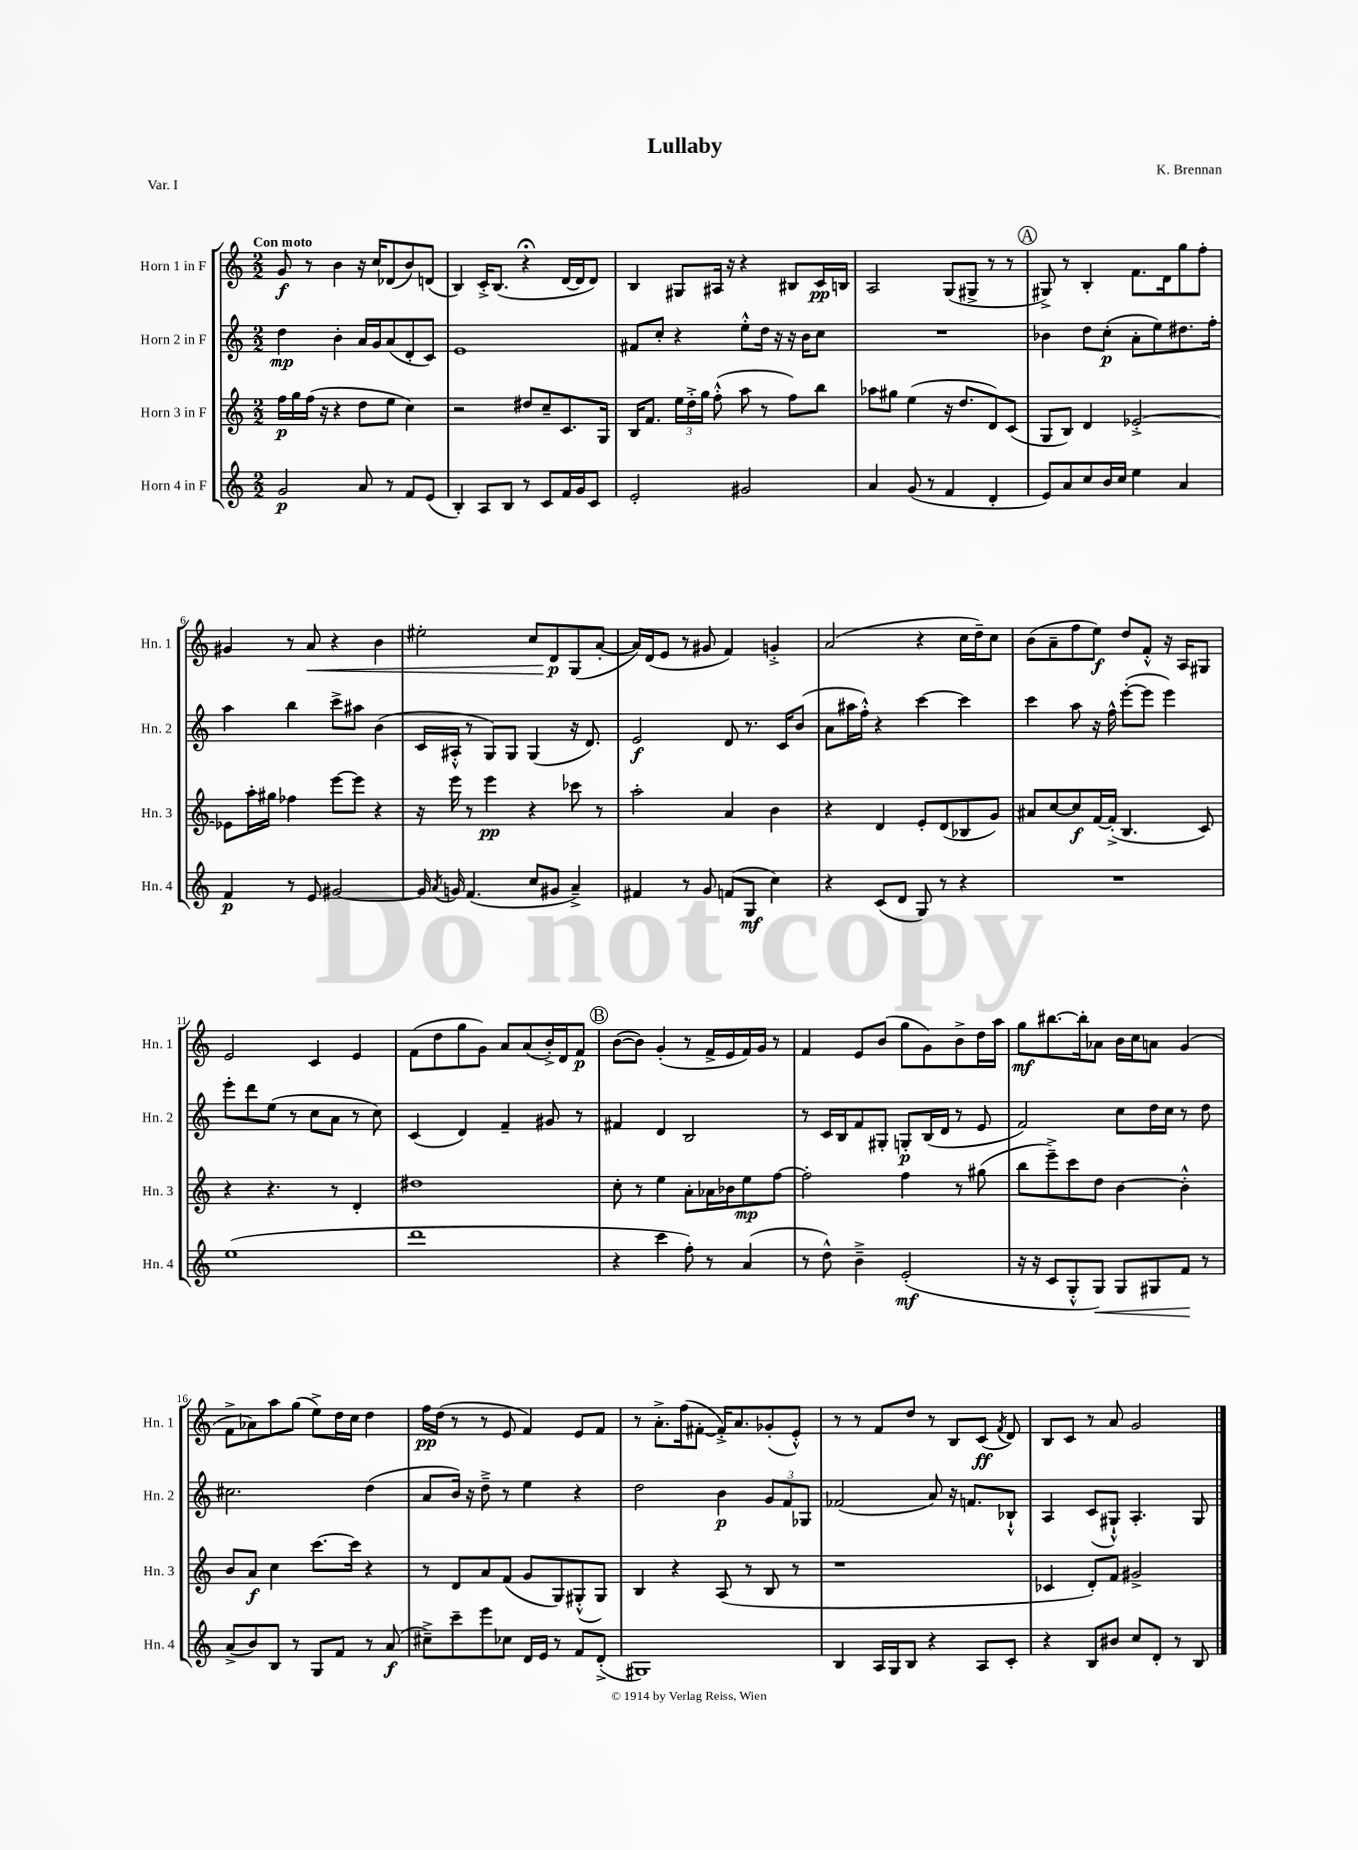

**kern	**kern	**kern	**kern
*staff4	*staff3	*staff2	*staff1
*clefG2	*clefG2	*clefG2	*clefG2
*k[]	*k[]	*k[]	*k[]
*M2/2	*M2/2	*M2/2	*M2/2
2g	16ff	4dd	8g
.	16gg	.	.
.	(16ff	.	8r
.	16r	.	.
.	4r	4b'	4b
8a	8dd	16a	16r
.	.	16g	16cc
8r	8ee	(8a	(8d-
8f	4cc)	8d'	8b)
(8e	.	8c)	(8d
=	=	=	=
4B')	2r	1e	4B)
8A	.	.	16c'^
.	.	.	(8.B
8B	.	.	.
8r	8dd#	.	4r;
8c	8cc~	.	.
16f	8.c	.	[16d
16g	.	.	16d]
8c	.	.	8d)
.	16G	.	.
=	=	=	=
2e'	16B	8f#	4B
.	8.f	.	.
.	.	8cc'	.
.	24ee	4r	8G#
.	24dd'^	.	.
.	24gg	.	.
.	(8ff'^^	.	16A#
.	.	.	16r
2g#	8aa	8ee'^^	4r
.	8r	16dd	.
.	.	16r	.
.	8ff)	16r	8B#
.	.	16b	.
.	8bb	8cc	16c
.	.	.	16B
=	=	=	=
4a	8aa-	1r	2A
.	8gg#	.	.
(8g	(4ee	.	.
8r	.	.	.
4f	16r	.	(8G
.	8.dd	.	.
.	.	.	8G#^
4d'	8d)	.	8r
.	(8c	.	8r
=	=	=	=
8e)	8G	4b-	8G#^)
8a	8B)	.	8r
8cc	4d	8dd	4B'
16b	.	(8cc'	.
16cc	.	.	.
4ee	[2e-'^	8a'	8.f
.	.	8ee)	.
.	.	.	16d
4a	.	8.dd#	8gg
.	.	.	8ff'
.	.	16ff'	.
=	=	=	=
4f	8e-]	4aa	4g#
.	16aa'	.	.
.	16gg#	.	.
8r	4ff-	4bb	8r
8e	.	.	8a
[2g#	[8eee	8ccc^	4r
.	8eee]	8aa#	.
.	4r	(4b	4b
=	=	=	=
16g#]	16r	16c	2ee#'
8qa	.	.	.
16g	16eee	16A#'^^	.
(4.f	8r	8r	.
.	4eee	8G)	.
.	.	8G	.
8cc	4r	(4G	8cc
8g#	.	.	8d
4a~^)	8ccc-	16r	(8G
.	.	8.d)	.
.	8r	.	[8a'
=	=	=	=
4f#	2aa'	2e	16a])
.	.	.	(16d
.	.	.	8e
8r	.	.	8r
8g	.	.	8g#
(8f	4a	8d	4f)
8G	.	8.r	.
4cc)	4b	.	4g'^
.	.	16c	.
.	.	(8b	.
=	=	=	=
4r	4r	8a	(2a
.	.	16aa#	.
.	.	16ff'^^)	.
(8c	4d	4r	.
8d	.	.	.
8G)	8e'	[4ccc	4r
8r	(8d	.	.
4r	8B-	4ccc]	16cc
.	.	.	16dd~)
.	8g)	.	8cc
=	=	=	=
1r	8a#	4ccc	(8b
.	[8cc	.	8a~
.	8cc]	8aa	8ff
.	[16f	16r	8ee)
.	(16f'^]	16ff^^	.
.	4.B	([8eee'	8dd
.	.	8eee]	8f'^^
.	.	4eee)	16r
.	.	.	16A
.	8c)	.	8G#
=	=	=	=
(1ee	4r	8eee'	2e
.	.	8ddd	.
.	4.r	(8ee	.
.	.	8r	.
.	.	8cc	4c
.	8r	8a	.
.	4d'	8r	4e
.	.	8cc)	.
=	=	=	=
1ddd	1dd#	(4c	(8f
.	.	.	8dd
.	.	4d)	8gg
.	.	.	8g)
.	.	4f~	8a
.	.	.	(8a
.	.	8g#	16b'^)
.	.	.	16d
.	.	8r	8f
=	=	=	=
4r	8cc'	4f#	([8b
.	8r	.	8b])
4ccc	4ee	4d	(4g'
8ff')	8a'	2B	8r
8r	16a-	.	16f^
.	16b-	.	16e
(4a	8ee	.	16f)
.	.	.	16g
.	[8ff	.	8r
=	=	=	=
8r	2ff']	8r	4f
8dd^^)	.	16c	.
.	.	16B	.
4b~^	.	8f	8e
.	.	8G#'	(8b
(2e'	4ff	8G'	8gg
.	.	(16B	8g)
.	.	16d	.
.	8r	8r	8b^
.	(8gg#	8e	16dd
.	.	.	16aa
=	=	=	=
16r	8bb	2f)	8gg
16r	.	.	.
8c	8eee~^)	.	[8.bb#
8G'^^	8ccc	.	.
.	.	.	16bb#']
8G)	8dd	.	8a-
8G	[4b	8cc	16b
.	.	.	16cc
8G#	.	16dd	8a
.	.	16cc	.
8f	4b'^^]	8r	(4g
8r	.	8dd	.
=	=	=	=
(8a^	8b	2.cc#	8f^
8b)	8a	.	8a-)
8B	4cc	.	8aa
8r	.	.	(8gg
8G	[8.ccc	.	8ee^)
8f	.	.	16dd
.	16ccc]	.	16cc
8r	4r	(4dd	4dd
(8a	.	.	.
=	=	=	=
8cc#~^)	8r	8a	16ff
.	.	.	(16dd
8ccc~	8d	16b)	8r
.	.	16r	.
8eee	8a	8dd~^	8r
8cc-	(8f	8r	8e
16d	8g	4ee	4f)
16e	.	.	.
8r	8G)	.	.
8f	(8G#'^^	4r	8e
(8d'^	8G#)	.	8f
=	=	=	=
1G#)	4B	2dd	8r
.	.	.	8.a'^
.	4r	.	.
.	.	.	(16ff
.	.	.	[8f#'
.	(8A	4b	16f#'^])
.	.	.	8.a
.	8r	.	.
.	8B	12g	(8g-'
.	.	12f	.
.	8r	.	8e'^^)
.	.	12G-	.
=	=	=	=
4B	1r	(2f-	8r
.	.	.	8r
16A	.	.	8f
16G	.	.	.
8B	.	.	8dd
4r	.	8a)	8r
.	.	16r	8B
.	.	8.f	.
8A	.	.	(8c
.	.	.	8qf
8c'	.	8B-`^^	8d)
=	=	=	=
4r	4c-	4A	8B
.	.	.	8c
8B	8d')	(8c	8r
8b#	8f	8G#`^^)	8a
8cc	2g#^	4.A'	2g
8d'	.	.	.
8r	.	.	.
8B	.	8G#	.
==	==	==	==
*-	*-	*-	*-
